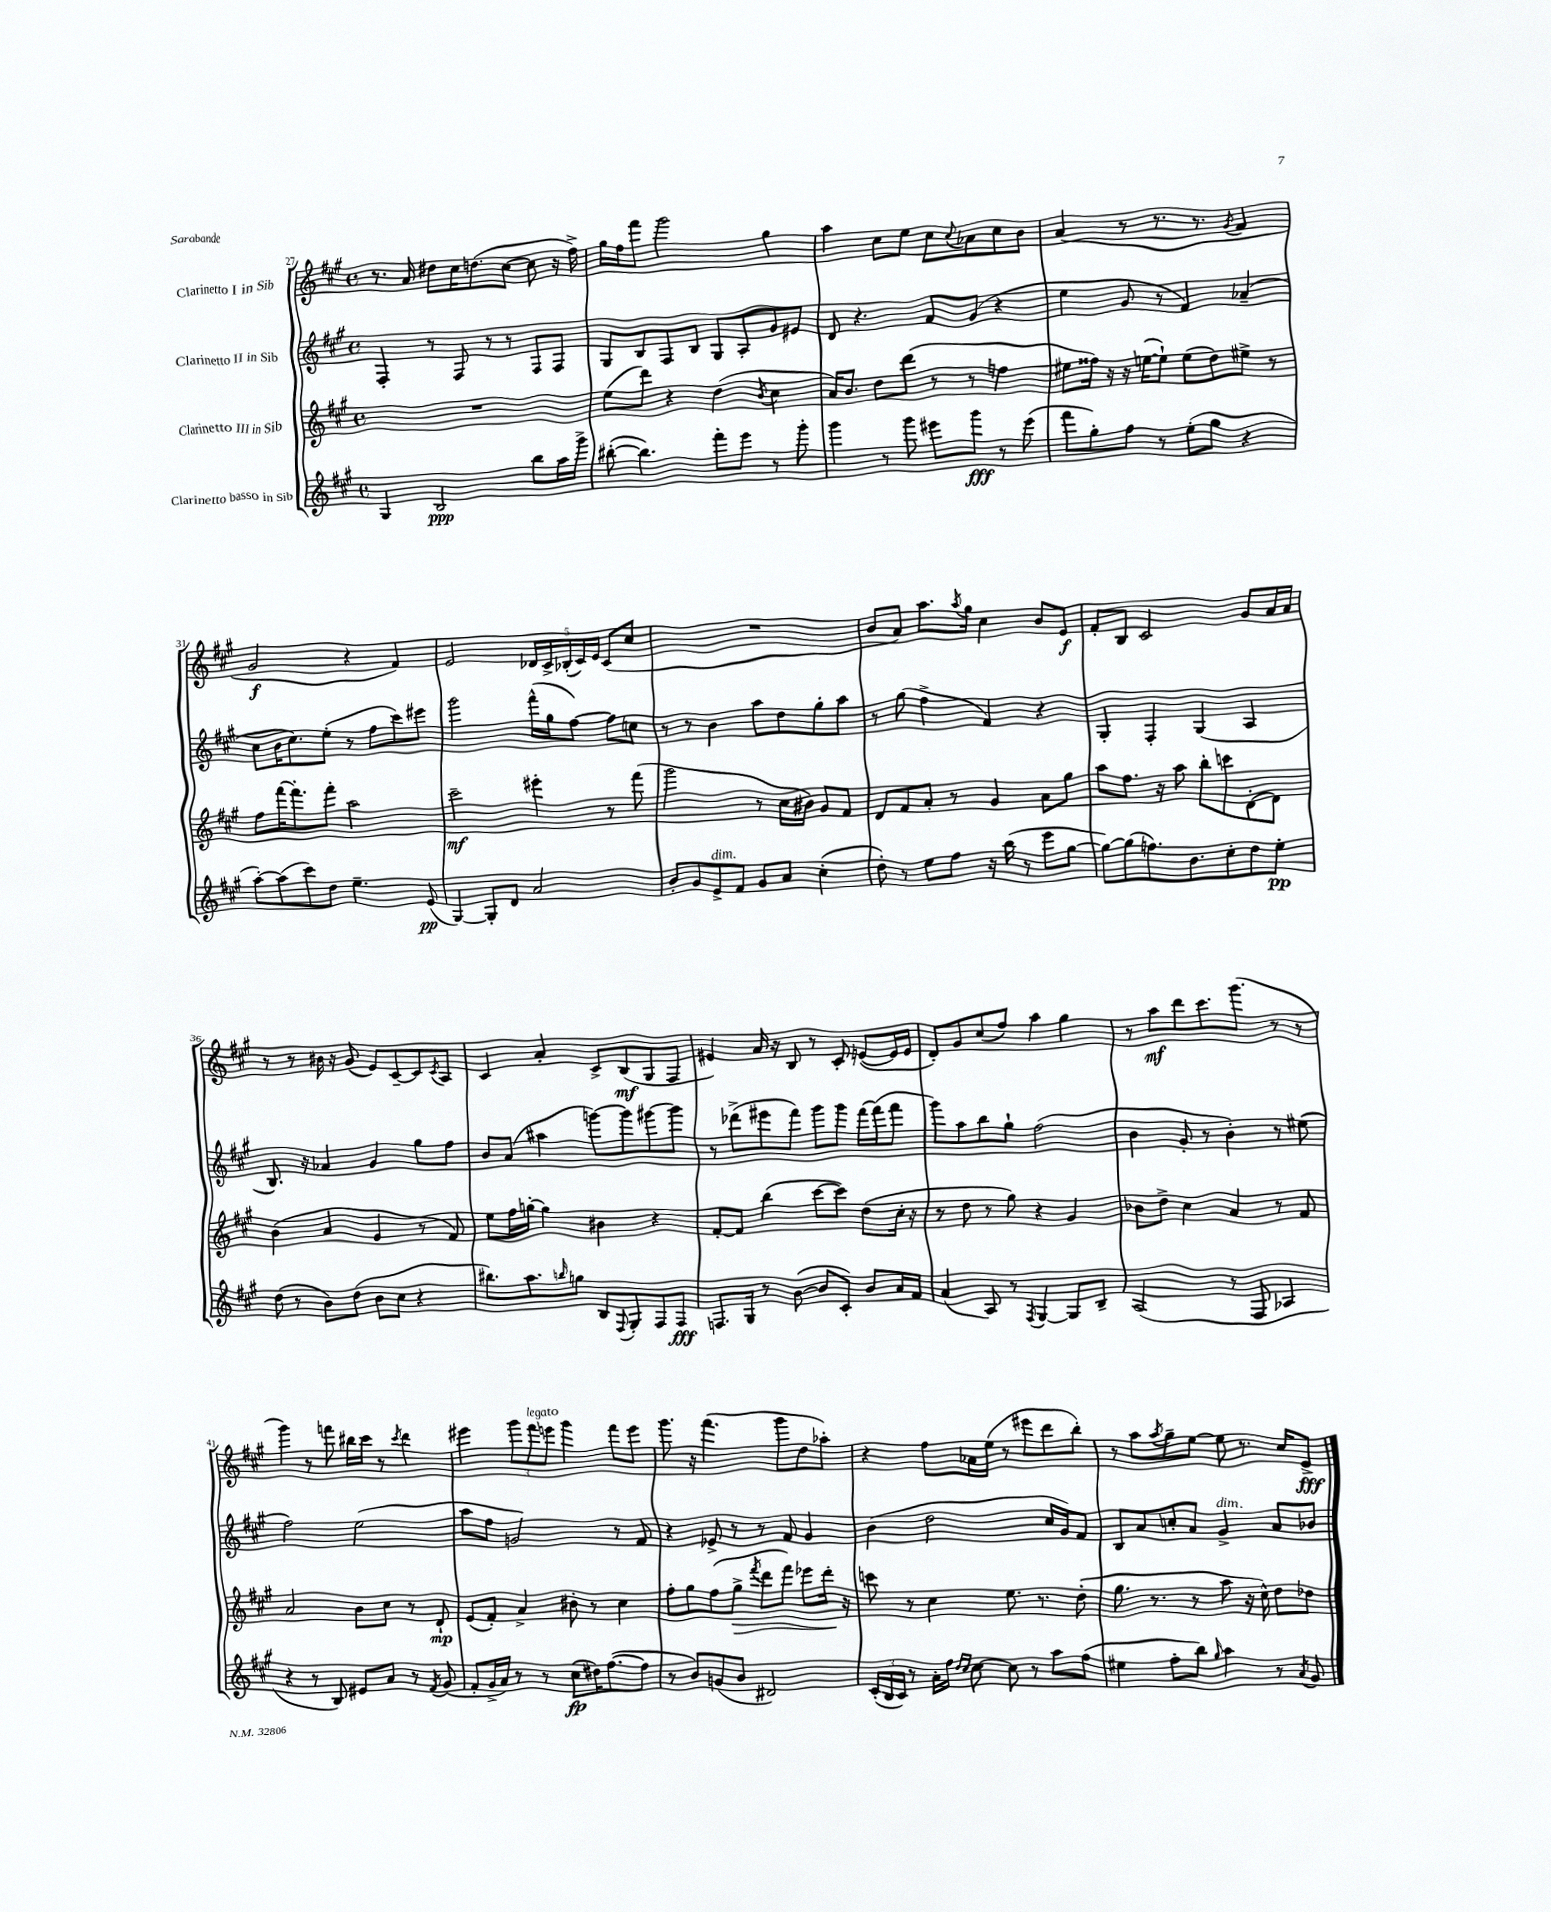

**kern	**kern	**kern	**kern
*staff4	*staff3	*staff2	*staff1
*clefG2	*clefG2	*clefG2	*clefG2
*k[f#c#g#]	*k[f#c#g#]	*k[f#c#g#]	*k[f#c#g#]
*M4/4	*M4/4	*M4/4	*M4/4
*met(c)	*met(c)	*met(c)	*met(c)
4G#	1r	4F#'	8.r
.	.	.	16a
2B	.	8r	8dd#
.	.	8F#	16cc#
.	.	.	(8.dd
.	.	8r	.
.	.	8r	[8cc#
8bb	.	8F#	8cc#]
16aa	.	8F#	16r
16ggg#^	.	.	16ff#^)
=	=	=	=
([8bb#'	(8ee	8G#	16gg#
.	.	.	16ff#
4.bb#])	8ddd)	8B	8fff#
.	4r	8F#	2ggg#
.	.	8B	.
8fff#'	(4dd	8G#	.
8eee	.	8A'	.
.	8qb	.	.
8r	4cc#	8g#	4gg#
8ggg#'	.	8e#	.
=	=	=	=
4ggg#	16a)	8d	4aa
.	8.b	.	.
.	.	4.r	.
8r	8dd	.	8cc#
8ggg#	(8ddd	.	8ee
8eee#	8r	8f#	8cc#
.	.	.	8qqcc#
8ggg#	8r	(8g#	8a-
8r	4ff	4r	8cc#
(8eee#	.	.	8b
=	=	=	=
8fff#	8ee#	4ee	(4a
8gg#')	16ff##)	.	.
.	16r	.	.
8ff#	16r	8g#	8r
.	([16ee	.	.
8r	8ee`])	8r	8.r
(8ee'	(8ee	4f#)	.
.	.	.	8.r
8gg#	8dd)	.	.
.	.	.	8qg#
4r	8ee#^	(4a-~	4f#
.	8r	.	.
=	=	=	=
[8aa')	8ff#	8cc#	2g#
(8aa]	[16fff#	16b	.
.	8.fff#']	8.cc#)	.
8ccc#)	.	.	.
8dd	8fff#'	(8ee'	.
4.ee~	2aa	8r	4r
.	.	8ff#	.
.	.	8ccc#)	4f#)
(8e	.	8eee#	.
=	=	=	=
[4G#)	2ccc#~	2ggg#	2e
8G#']	.	.	.
8d	.	.	.
2a	4eee#'	(16fff#^^	20d-
.	.	.	20c#^
.	.	16gg#	.
.	.	.	(20B-'
.	.	[8ff#)	.
.	.	.	20c#)
.	.	.	20e
.	8r	8ff#]	(8c#
.	(8fff#	8cc	8cc#
=	=	=	=
8b'	2ggg#	8r	1r
8g#	.	8r	.
8e^	.	4b	.
8f#	.	.	.
8g#	8r	8aa	.
8a	16cc#	8dd	.
.	16b#)	.	.
(4cc#'	8g#	8gg#'	.
.	8f#	8aa	.
=	=	=	=
8dd')	8d	8r	8b
8r	8f#	(8gg#	8a)
8ee	8a'	4ff#^	8.aa
8ff#	8r	.	.
.	.	.	8qaa
.	.	.	16gg#
16r	4g#	4f#)	4cc#
(16bb	.	.	.
8r	.	.	.
8eee	8a	4r	8b
[8gg#	8gg#	.	8e
=	=	=	=
8gg#_)	8aa	4G#'	8f#'
(8gg#]	8.ff#	.	8B
8.ff)	.	4F#'	2c#
.	16r	.	.
.	8aa	.	.
8.b	.	.	.
.	8bb'	(4G#	.
8cc#'	8ccc	.	.
8dd	[8d'	4A	8g#
8ee'	8d]	.	16a
.	.	.	16a
=	=	=	=
(8dd	(4b	8.B)	8r
8r	.	.	8r
.	.	16r	.
8b)	4a	4a-	16b#
.	.	.	16r
(8dd	.	.	(8g#
8b	4g#	4g#	8e)
8cc#	.	.	[8c#~
4r	8r	8gg#	8c#]
.	.	.	8qc#
.	8f#)	8ff#	8A
=	=	=	=
8.bb#)	8ee	8b	4c#
.	16ff#	(8a	.
8.aa	[16gg'	.	.
.	4gg]	4aa#	4a'
16qqbb	.	.	.
8gg	.	.	.
8B	4b#	[8ggg)	8c#^
8qqF#	.	.	.
8G#'	.	8ggg]	(8B
8F#	4r	[8ggg#	8G#
8F#	.	8ggg#]	8F#
=	=	=	=
8.F	[8f#'	8r	4e#)
.	8f#]	(8ddd-^	.
16G#	.	.	.
8r	(4bb	8eee#	16a
.	.	.	16r
([8b	.	8fff#)	8B
8b]	[8ccc#	8ggg#	8r
8c#')	8ccc#])	8ggg#	8c#'
8b	(8dd	[16fff#	([8e
.	.	(16fff#]	.
16a	16cc#'	8fff#	16e]
16f#	16r	.	16e
=	=	=	=
(4a	8r	8ggg#)	8d')
.	8dd	8aa	8g#
8A)	8r	8bb	(8cc#
8r	8gg#)	8gg#`	8ff#)
8qF#	.	.	.
[4G#	4r	(2ff#	4aa
8G#]	4g#	.	4gg#
8B~	.	.	.
=	=	=	=
(2A	8b-	4b	8r
.	8dd^	.	8aa
.	4cc#	8g#'	8ddd
.	.	8r	8.ccc#
8r	4a	4b')	.
.	.	.	(8.ggg#
8F#	.	.	.
4A-	8r	8r	8r
.	8f#	(8ee#	8r
=	=	=	=
4r	2a	2ff#)	4ggg#)
8r	.	.	8r
8B)	.	.	8fff
8e#	8b	(2ee	16bb#
.	.	.	16ccc#
8a	8cc#	.	8r
.	.	.	8qccc#
8r	8r	.	4ddd
8qf#	.	.	.
(8g#	8d`	.	.
=	=	=	=
8f#'	(8e	8aa	4eee#
16g#^	8f#')	8ff#	.
16a)	.	.	.
8r	4a^	2g)	12ggg#
.	.	.	12fff#
8r	.	.	.
.	.	.	12eee
(8cc#	8b#'	.	4ggg#
16dd#)	8r	.	.
([8.ff#	.	.	.
.	4cc#	8r	8fff#
8ff#]	.	8f#	8eee
=	=	=	=
8r	8ff#'	4r	8.ggg#
8b)	8gg#	.	.
.	.	.	16r
(8g	(8ff#	8e-^	(4.fff#
8b	8gg#^	8r	.
.	8qfff#	.	.
2d#)	8ddd	8r	.
.	8fff#)	8f#	8ggg#
.	8eee-	4g#	8dd
.	16ddd'	.	8aa-')
.	16r	.	.
=	=	=	=
(24c#'	8ccc	(4b	4r
24B	.	.	.
24c#)	.	.	.
8r	8r	.	.
16a'	4cc#	2dd	8ff#
16ff#	.	.	.
16qqdd	.	.	.
16qqcc#	.	.	.
[8cc#	.	.	16a-
.	.	.	(16ee
8cc#]	8.ee	.	8r
8r	.	.	8eee#
.	8.r	.	.
8aa	.	16cc#	8ddd
.	.	16g#)	.
(8ff#	(8dd'	8f#	8bb')
=	=	=	=
4ee#	8.gg#	8B	8r
.	.	8a	8aa
.	8.r	.	.
.	.	.	8qaa
8ff#'	.	8cc'	8gg#~
8bb)	8r	8a	[8ee
16qqgg#	.	.	.
4aa	8aa	4g#^	8ee]
.	16r	.	8.r
.	16cc#^^)	.	.
8r	8dd	8a	.
.	.	.	16cc#
8qa	.	.	.
8g#	8dd-	8b-	8e^
==	==	==	==
*-	*-	*-	*-
